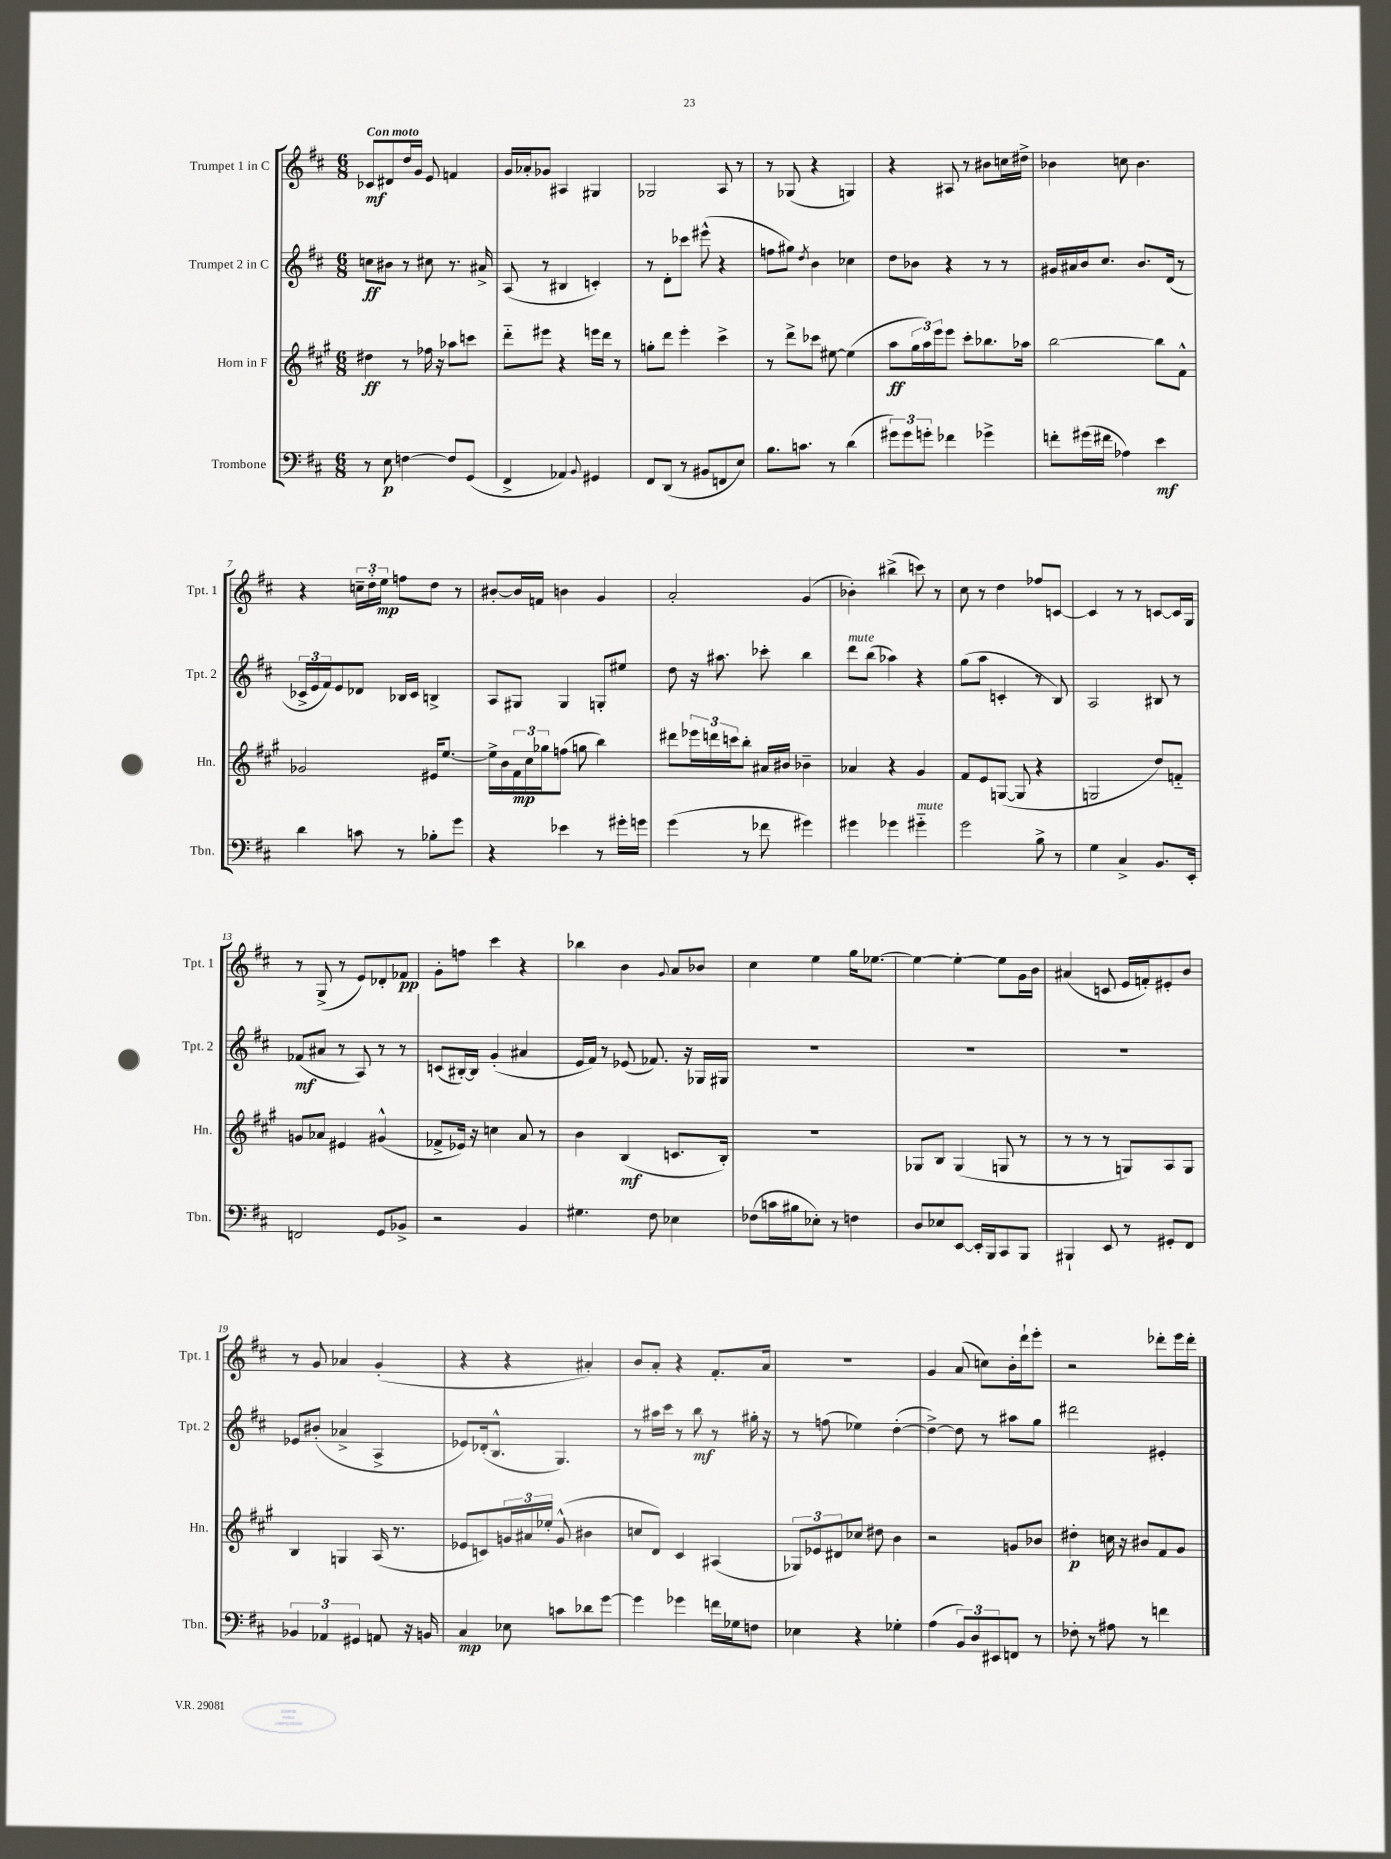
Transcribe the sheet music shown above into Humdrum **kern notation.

**kern	**kern	**kern	**kern
*staff4	*staff3	*staff2	*staff1
*clefF4	*clefG2	*clefG2	*clefG2
*k[f#c#]	*k[f#c#g#]	*k[f#c#]	*k[f#c#]
*M6/8	*M6/8	*M6/8	*M6/8
8r	4dd#	8cc	8c-
8E	.	8b#	8d#
[4F	8r	8r	16dd
.	.	.	16g
.	16ff-	8cc#	8e
.	16r	.	.
8F]	8aa-	8.r	4f
(8GG	8ccc	.	.
.	.	16a#^	.
=	=	=	=
4FF#^	8ddd'~	(8A	16g
.	.	.	16a-'
.	8eee#	8r	8g-
4AA-)	4r	4B#	4A#
8qqBB	.	.	.
4GG#	16eee	4c')	4G#
.	16ddd	.	.
.	8r	.	.
=	=	=	=
8FF#	8gg'	8r	2G-
(8DD	8ddd	8d'	.
8r	4eee'	8ccc-	.
8BB#	.	(8eee#^^	.
8FF	4ccc#^	4r	8A
8E)	.	.	8r
=	=	=	=
8.B	8r	8ff	8r
.	8ddd^	8gg#)	(8G-
8.c	.	.	.
.	.	8qdd	.
.	8ccc-	4b	4r
8r	[8ee#	.	.
(4d	(4ee#]	4cc-	4G)
=	=	=	=
12g#)	8aa	8dd	4r
12g#	.	.	.
.	24gg#	8b-	.
12g'	24aa)	.	.
.	24eee	.	.
4f-	8eee	4r	8A#
.	8ccc#'	.	8r
4g-^	8.bb-	8r	8b#
.	.	8r	16cc
.	16aa-	.	16dd#^
=	=	=	=
8f'	[2bb	16g#	4b-
.	.	16a#	.
(16g#	.	16b	.
16f#	.	8.cc#	.
4A-)	.	.	8cc
.	.	8.b	4.b-
4e	8bb]	.	.
.	.	(16d	.
.	8f#^^	8r	.
=	=	=	=
4d	2g-	24c-^	4r
.	.	24e	.
.	.	24f#)	.
.	.	8e	.
8c	.	8d-	24cc~
.	.	.	24dd'
.	.	.	24ee
8r	.	16B-	8ff
.	.	16c-	.
8B-'	16e#	4B^	8dd
.	[8.ee	.	.
8g	.	.	8r
=	=	=	=
4r	16ee^]	8A	[8b#'
.	16b	.	.
.	24f#	8G#	16b#]
.	24cc#	.	.
.	.	.	16f
.	24gg-	.	.
4e-	(8ff	4G#	4b
.	8gg	.	.
8r	4bb)	8G'	4g
16g#'	.	8ee#	.
16g	.	.	.
=	=	=	=
(4g	8ddd#	8dd	2a'
.	24eee-	16r	.
.	24ddd	.	.
.	.	8.aa#	.
.	24ccc	.	.
8r	8bb'	.	.
8f-	16a#	8ccc-'	.
.	16b#	.	.
4g#)	4b-~	4bb	(4g
=	=	=	=
4g#	4a-	8ddd	4b-')
.	.	(8bb	.
4g-	4r	4aa-)	(4bb#^
4g#'~	4g#	4r	8ccc)
.	.	.	8r
=	=	=	=
2g	8f#	(8gg	8cc#
.	8e	8aa	8r
.	([8G	4c'	4dd
.	8G]	.	.
8B^	4r	8r	8ff-
8r	.	8B)	[8c
=	=	=	=
4G	2G	2A	4c]
4C#^	.	.	8r
.	.	.	8r
8.BB	8dd)	8B#	[8c
.	8f'~	8r	16c]
16EE'	.	.	16G
=	=	=	=
2FF	8g	(8f-	8r
.	8a-	8a#	(8G^
.	4e#	8r	8r
.	.	8A)	8e)
8GG	(4g#^^	8r	8d-'
8BB-^	.	8r	8f-
=	=	=	=
2r	8f-^	(8c	8g'
.	16e-)	[16B#')	8ff
.	16r	16B#]	.
.	4cc	(4g'	4ccc#
4BB	8a	4a#	4r
.	8r	.	.
=	=	=	=
4.G#	4b	16e	4bb-
.	.	16f#)	.
.	.	8r	.
.	(4B	(8e-	4b
8F#	.	8.f-)	.
.	.	.	8qqg
4E-	8.c	.	8a
.	.	16r	.
.	.	16G-	8b-
.	16B')	16G#	.
=	=	=	=
(8F-	2.r	2.r	4cc#
16c	.	.	.
16B#	.	.	.
8E-')	.	.	4ee
8r	.	.	.
4F	.	.	16gg
.	.	.	[8.ee-
=	=	=	=
8D	8G-	2.r	4ee-_
8E-	8B	.	.
[8EE	(4G-	.	4ee-'_
16EE']	.	.	.
16BBB	.	.	.
8CC#	8G	.	8ee-]
8BBB	8r	.	16g
.	.	.	16b
=	=	=	=
4BBB#`	8r	2.r	(4a#
.	8r	.	.
8EE	8r	.	8c
8r	8G)	.	16e
.	.	.	16f')
8GG#'	8A	.	8e#'
8FF#	8G	.	8b
=	=	=	=
6BB-	4B	8e-	8r
.	.	(8b#'	8g
6AA-	.	.	.
.	4G	4a-^	4a-
6GG#	.	.	.
8AA	(16A	4A^	(4g'
.	8.r	.	.
16r	.	.	.
16BB	.	.	.
=	=	=	=
4C#	8e-	8e-)	4r
.	8c)	(16d-'	.
.	.	8.B^^	.
8E-	24g	.	4r
.	24a#	.	.
.	24ee-'	.	.
8c	(8g^^	4.G)	.
8d-	4b#	.	4a#')
[8g	.	.	.
=	=	=	=
4g]	8cc	8r	8b
.	8d)	16aa#	8a'
.	.	16ccc#	.
4g-	4c#	8r	4r
.	.	8bb	.
16f	(4A#	8r	8.f#'
16G-	.	.	.
8F	.	16gg#'	.
.	.	16r	16a
=	=	=	=
4E-	12G-)	8r	2.r
.	12e-	.	.
.	.	(8ff	.
.	12d#	.	.
4r	8cc-	4ee-)	.
.	8dd#	.	.
4G-'	4b	([4dd'	.
=	=	=	=
(4A	2r	4dd^_)	4g
12BB)	.	8dd]	(8a
12D	.	.	.
.	.	8r	8cc)
12EE#	.	.	.
8FF	8g	8aa#	16b'
.	.	.	16ddd`
8r	8b-	8gg	8eee'
=	=	=	=
8F-'	4dd#'	2ddd#	2r
8r	.	.	.
8A#	16cc	.	.
.	16r	.	.
8r	8b#	.	.
4f	8f#	4e#'	8ddd-'
.	8g#	.	16eee
.	.	.	16ddd-'
==	==	==	==
*-	*-	*-	*-
